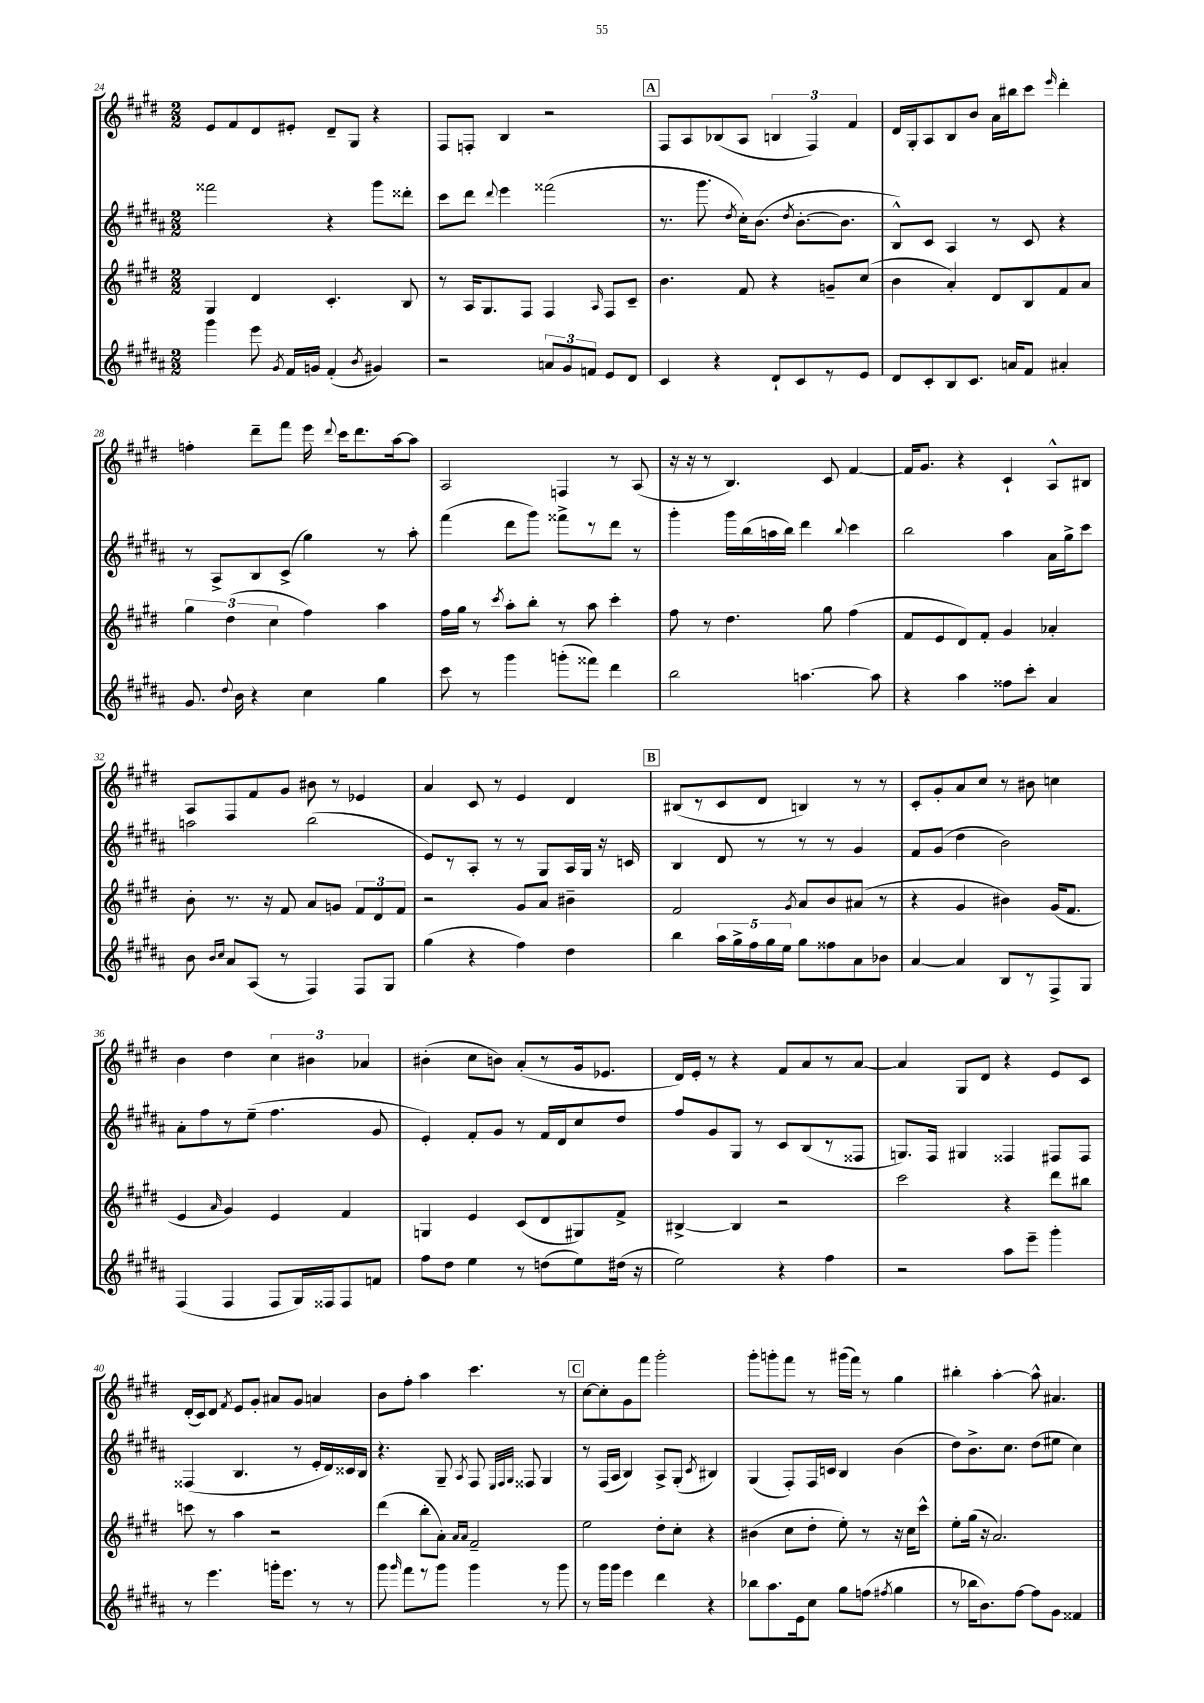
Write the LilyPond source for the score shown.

<<
\new StaffGroup <<
\new Staff = "s0" {
    \clef treble \key e \major \numericTimeSignature \time 2/2
    \autoBeamOff e'8[ fis'8 dis'8 eis'8]-. dis'8[-- gis8] r4 |
    fis8[ f8]-. b4 r2 |
    \mark \markup { \box "A" } fis8[ a8 bes8( a8] \tuplet 3/2 { b4 fis4) fis'4 } |
    dis'16[ gis16-. a8 b8 b'8] a'16[ bis''16 cis'''8] \grace { e'''16 } dis'''4-. |
    f''4-. dis'''8[-- fis'''8] e'''16 \appoggiatura { dis'''8 } cis'''16[ dis'''8. a''16~ a''8] |
    a2 f4 r8 a8( |
    r16 r16 r8 b4.) cis'8 fis'4~ |
    fis'16[ gis'8.] r4 cis'4-! a8[-^ bis8] |
    a8[ fis8 fis'8 gis'8] bis'8 r8 ees'4 |
    a'4 cis'8 r8 e'4 dis'4 |
    \mark \markup { \box "B" } bis8[( r8 cis'8 dis'8] b4) r8 r8 |
    cis'8[-. gis'8-. a'8 cis''8] r8 bis'8 c''4 |
    b'4 dis''4 \tuplet 3/2 { cis''4 bis'4 aes'4 } |
    bis'4-.( cis''8[ b'8]) a'8[-.( r8 gis'16 ees'8.] |
    dis'16[) e'16]-. r8 r4 fis'8[ a'8 r8 a'8]~ |
    a'4 gis8[ dis'8] r4 e'8[ cis'8] |
    dis'16[-.( cis'16) dis'8] \acciaccatura { fis'8 } e'8[ gis'8]-. ais'8[ gis'8] a'4 |
    b'8[ fis''8]-. a''4 cis'''4. r8 |
    \mark \markup { \box "C" } cis''8[~ cis''8-. gis'8 fis'''8] gis'''2-. |
    gis'''8[-. g'''8-. fis'''8] r8 gis'''16[( fis'''16]) r8 gis''4 |
    bis''4-. a''4~-. a''8-^ ais'4. \bar "|." |
}
\new Staff = "s1" {
    \clef treble \key b \major \numericTimeSignature \time 2/2
    \autoBeamOff fisis'''2 r4 gis'''8[ disis'''8]-. |
    cis'''8[ dis'''8] \appoggiatura { dis'''8 } e'''4 fisis'''2( |
    \mark \markup { \box "A" } r8. gis'''8. \acciaccatura { dis''8 } cis''16[-.) b'8.]( \acciaccatura { dis''8 } b'8.[~-. b'8.] |
    b8[-^) cis'8] ais4 r8 cis'8 r4 |
    r8 ais8[-> b8 cis'8]->( gis''4) r8 ais''8-. |
    fis'''4( dis'''8[ gis'''8]) fisis'''8[-> r8 dis'''8] r8 |
    gis'''4-. gis'''16[ b''16( a''16 b''16]) dis'''4 \appoggiatura { b''8 } cis'''4 |
    b''2 ais''4 ais'16[ gis''16-> cis'''8] |
    a''2 b''2( |
    e'8[) r8 ais8]-. r8 r8 gis8[ ais16 gis16] r16 c'16 |
    \mark \markup { \box "B" } b4 dis'8 r8 r8 r8 gis'4 |
    fis'8[ gis'8]( dis''4 b'2) |
    ais'8[-. fis''8 r8 e''8]--( fis''4. gis'8 |
    e'4-.) fis'8[-. gis'8] r8 fis'16[ dis'16 cis''8 dis''8] |
    fis''8[ gis'8 gis8] r8 cis'8[ b8( r8 fisis8] |
    g8.[) fis16] gis4 fisis4 fis8[ fis8] |
    fisis4( b4. r8 e'16[-. dis'16) cisis'16 b16] |
    r4. gis8-- \acciaccatura { ais8 } fis8 \grace { e32[ fis32 gis32] } fisis8 gis4 |
    \mark \markup { \box "C" } r8 fis16[( ais16] b4) ais8[-> gis8]-.( \acciaccatura { cis'8 } bis4) |
    gis4( fis8[-.) fis16 c'16] b4 b'4( |
    dis''8[) b'8.-> cis''8.] dis''8[( eis''8] cis''4) \bar "|." |
}
\new Staff = "s2" {
    \clef treble \key e \major \numericTimeSignature \time 2/2
    \autoBeamOff gis4 dis'4 cis'4.-. b8 |
    r8 a16[ gis8. fis8] fis4 \grace { a16 } fis8[ cis'8]-- |
    \mark \markup { \box "A" } b'4. fis'8 r4 g'8[-- cis''8]( |
    b'4 a'4-.) dis'8[ b8 fis'8 a'8] |
    \tuplet 3/2 { gis''4 dis''4( cis''4 } fis''4) a''4 |
    fis''16[ gis''16] r8 \acciaccatura { cis'''8 } a''8[-. b''8]-. r8 a''8 cis'''4-. |
    fis''8 r8 dis''4. gis''8 fis''4( |
    fis'8[ e'8 dis'8) fis'8]-. gis'4 aes'4-. |
    b'8-. r8. r16 fis'8 a'8[ g'8] \tuplet 3/2 { fis'8[ dis'8 fis'8] } |
    r2 gis'8[ a'8] bis'4-- |
    \mark \markup { \box "B" } fis'2 \acciaccatura { gis'8 } a'8[ b'8 ais'8]( r8 |
    r4 gis'4 bis'4) gis'16[( fis'8.] |
    e'4 \grace { a'16 } gis'4) e'4 fis'4 |
    g4 e'4 cis'8[( dis'8 gis8) fis'8]-> |
    bis4~-> bis4 r2 |
    cis'''2 r4 dis'''8[ bis''8] |
    c'''8 r8 a''4 r2 |
    dis'''4( b''8[-. a'8]-.) \grace { a'16[ a'16] } fis'2-- |
    \mark \markup { \box "C" } e''2 dis''8[-. cis''8]-. r4 |
    bis'4( cis''8[ dis''8]-. e''8-.) r8 r16 cis''16[ cis'''8]-^ |
    e''8[-. gis''16]( r16 a'2.) \bar "|." |
}
\new Staff = "s3" {
    \clef treble \key b \major \numericTimeSignature \time 2/2
    \autoBeamOff gis'''4 e'''8 \acciaccatura { gis'8 } fis'16[ g'16] fis'4-.( \acciaccatura { b'8 } gis'4) |
    r2 \tuplet 3/2 { a'8[ gis'8 f'8] } e'8[ dis'8] |
    \mark \markup { \box "A" } cis'4 r4 dis'8[-! cis'8 r8 e'8] |
    dis'8[ cis'8-. b8 cis'8.] a'16[ fis'8] ais'4-. |
    gis'8. \appoggiatura { dis''8 } b'16 r4 cis''4 gis''4 |
    cis'''8 r8 gis'''4 g'''8[-.( fisis'''8]) dis'''4 |
    b''2 a''4.~ a''8 |
    r4 ais''4 fisis''8[ cis'''8]-. ais'4 |
    b'8 \grace { b'16[ cis''16] } ais'8[ ais8]( r8 fis4) fis8[ gis8] |
    gis''4( r4 fis''4) dis''4 |
    \mark \markup { \box "B" } b''4 \tuplet 5/4 { ais''16[ gis''16-> fis''16 gis''16 e''16] } gis''8[ fisis''8 ais'8 bes'8] |
    ais'4~ ais'4 b8[ r8 fis8-> gis8] |
    fis4( fis4 fis8[ gis16) fisis16 fisis8 f'8] |
    fis''8[ dis''8] e''4 r8 d''8[( e''8) dis''16]( r16 |
    e''2) r4 fis''4 |
    r2 ais''8[ e'''8]-- gis'''4-. |
    r8 e'''4. g'''16[-. e'''8.] r8 r8 |
    gis'''8 \grace { gis'''16 } fis'''8[ r8 gis'''8] gis'''4 r8 gis'''8 |
    \mark \markup { \box "C" } r8 gis'''16[ gis'''16] e'''4 dis'''4 r4 |
    bes''8[ ais''8. e'16 cis''8] gis''8[ f''8]( \acciaccatura { fis''8 } gis''4 |
    r8 bes''16[ b'8.) fis''8]~ fis''8[ gis'8] fisis'4 \bar "|." |
}
>>
>>
\layout { \context { \Score currentBarNumber = #24 } }
